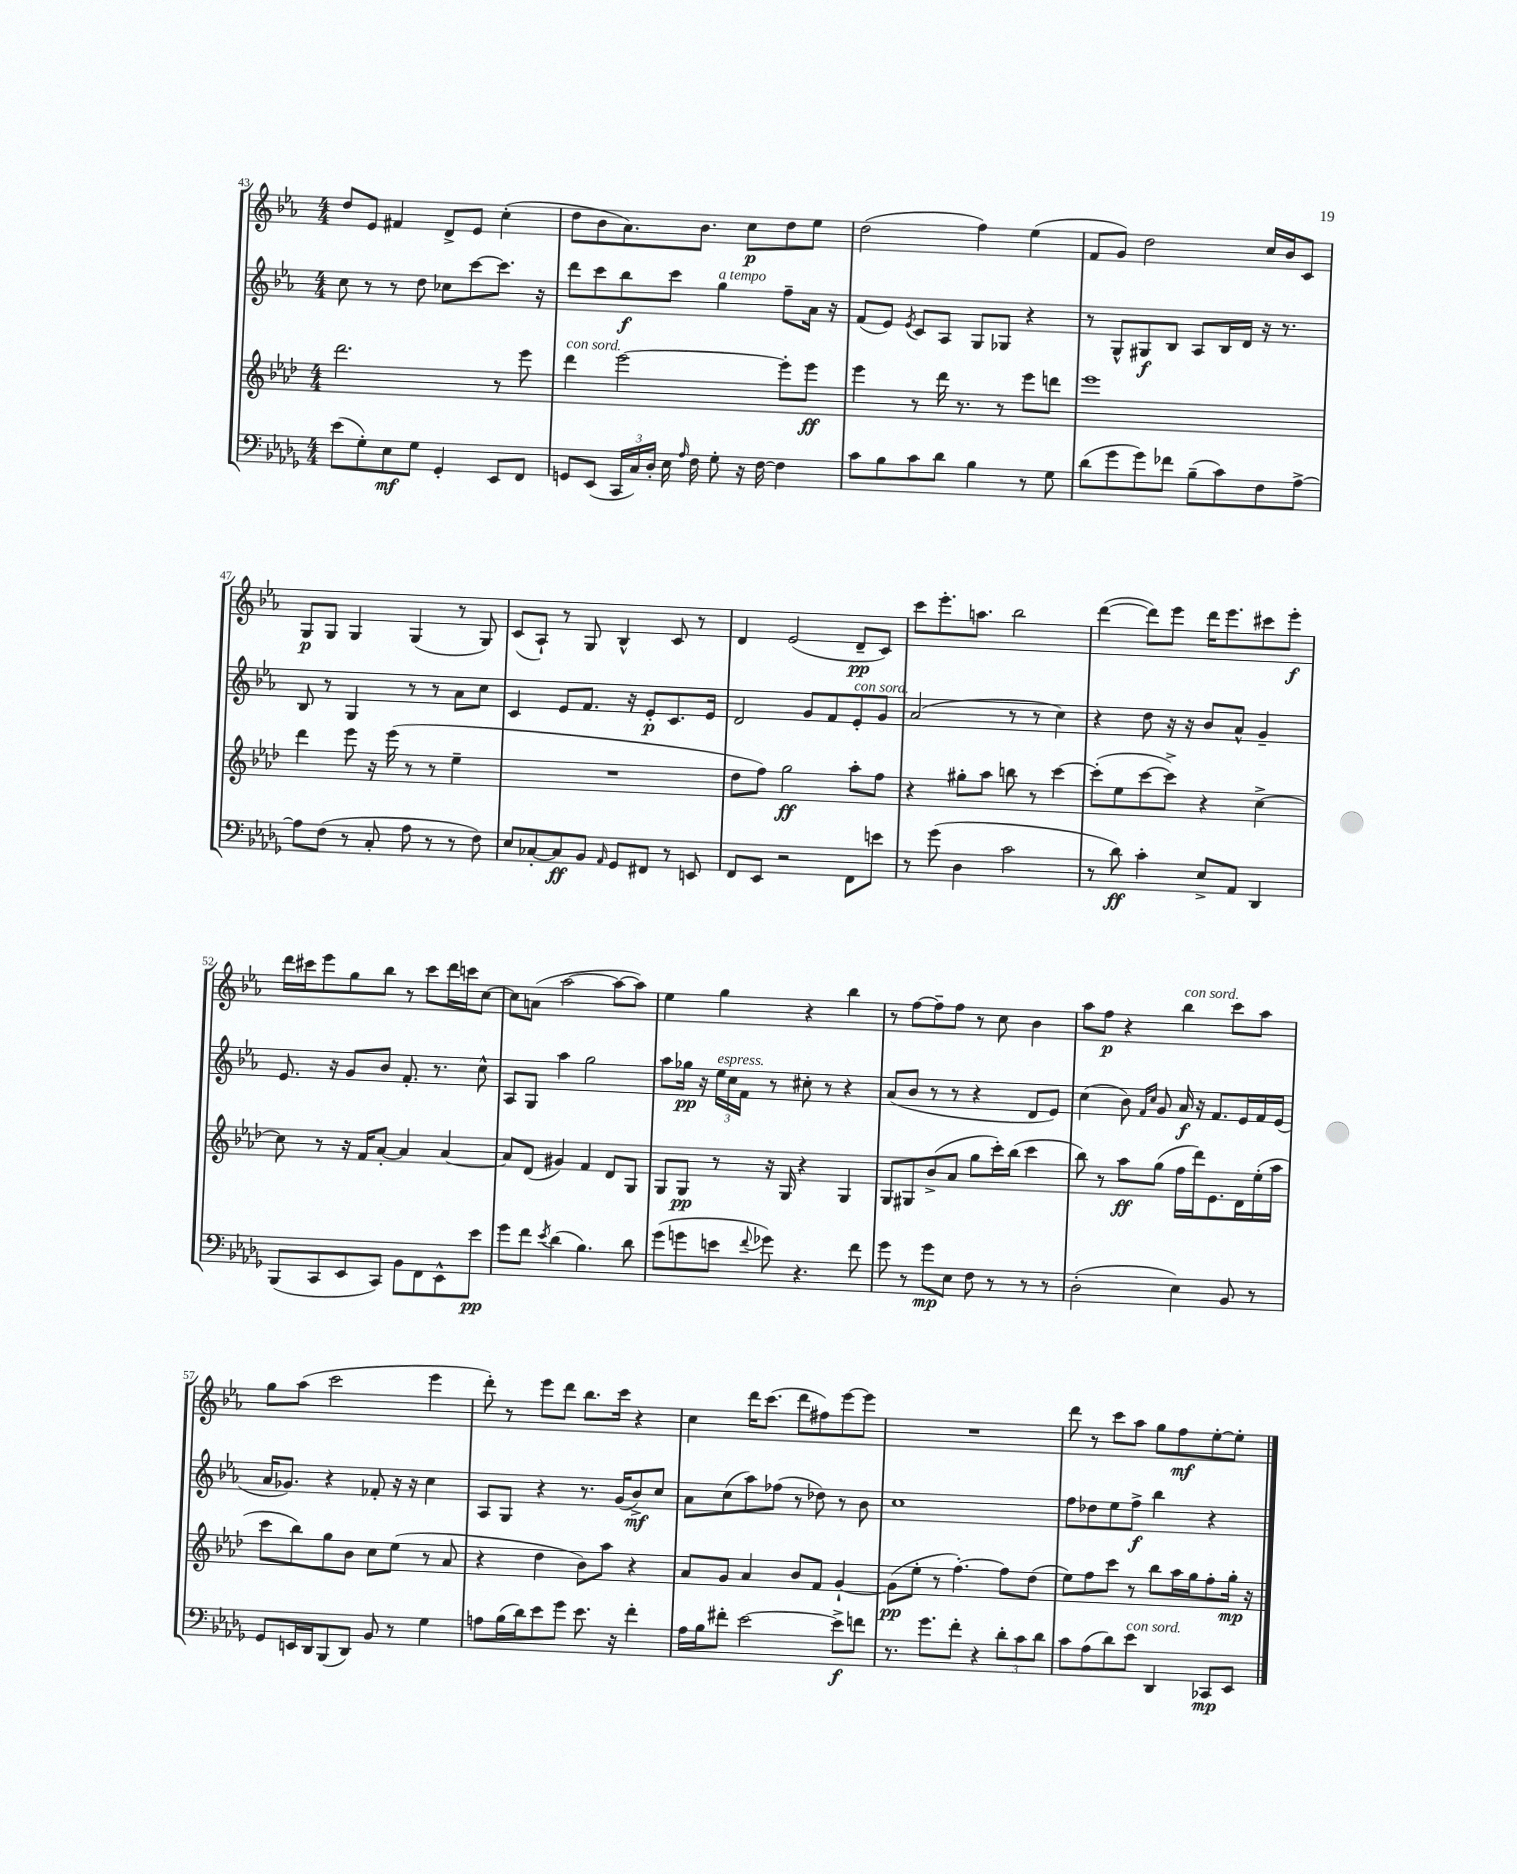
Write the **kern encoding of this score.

**kern	**kern	**kern	**kern
*staff4	*staff3	*staff2	*staff1
*clefF4	*clefG2	*clefG2	*clefG2
*k[b-e-a-d-g-]	*k[b-e-a-d-]	*k[b-e-a-]	*k[b-e-a-]
*M4/4	*M4/4	*M4/4	*M4/4
(8e-	2.ddd-	8cc	8dd
8G-')	.	8r	8e-
8E-	.	8r	4f#
8G-	.	8dd	.
4GG-'	.	8cc-	8d^
.	.	[8ccc	8e-
8EE-	8r	8.ccc]	(4cc'
8FF	8eee-	.	.
.	.	16r	.
=	=	=	=
8GG	4ddd-	8ddd	8dd
(8EE-	.	8ccc	8b-
24CC	[2eee-	8bb-	8.a-)
24C)	.	.	.
24D-'	.	.	.
16E-	.	8ccc	.
16qqA-	.	.	.
16F	.	.	8.b-
8G-'	.	4gg	.
16r	.	.	8cc
[16F	.	.	.
4F]	8eee-']	8ff~	8dd
.	8eee-	16a-	8ee-
.	.	16r	.
=	=	=	=
8c	4eee-	(8f	(2dd
8B-	.	8e-)	.
.	.	8qe-	.
8c	8r	8c	.
8d-	16ddd-	8A-	.
.	8.r	.	.
4B-	.	8G	4ff)
.	8r	8G-	.
8r	8eee-	4r	(4ee-
8G-	8ddd	.	.
=	=	=	=
(8d-	1eee-	8r	8f
8g-	.	8G^^	8g)
8g-)	.	8G#	2dd
8f-	.	8B-	.
(8B-~	.	8A-	.
8c)	.	16B-	.
.	.	16d	.
8F	.	16r	16cc
.	.	8.r	16b-
[8A-^	.	.	8c
=	=	=	=
8A-]	4ddd-	8B-	8G
(8F	.	8r	8G
8r	8eee-	4G	4G
8C'	16r	.	.
.	(16eee-	.	.
8A-	8r	8r	(4G
8r	8r	8r	.
8r	4ee-~	8a-	8r
8F)	.	8cc	8G)
=	=	=	=
8E-	1r	4c	(8c
[8C-'	.	.	8A-`)
8C-]	.	8e-	8r
8BB-	.	8.f	8G
16qqAA-	.	.	.
8GG-	.	.	4B-^^
.	.	16r	.
8FF#	.	8e-'	.
8r	.	8.c	8c
8EE	.	.	8r
.	.	16e-	.
=	=	=	=
8FF	8dd-	2d	4d
8EE-	8ff)	.	.
2r	2gg	.	(2e-
.	.	8g	.
.	.	8f	.
8FF	8aa-'	8e-'	8d~
8e	8ff	8g	8c)
=	=	=	=
8r	4r	(2a-	8ccc
(8g-	.	.	8.eee-'
4D-	8gg#'	.	.
.	.	.	8.aa
.	8aa-	.	.
2c	8bb	8r	2bb-
.	8r	8r	.
.	[4ccc	4cc)	.
=	=	=	=
8r	(8ccc']	4r	([4ddd
8d-)	8ee-	.	.
4c'	[8ccc	8dd	8ddd])
.	8ccc^])	16r	8eee-
.	.	16r	.
8E-^	4r	8b-	16ddd
.	.	.	8.eee-
8AA-	.	8a-^^	.
4DD-	[4cc^	4g~	8ccc#
.	.	.	8eee-'
=	=	=	=
(8BBB-	8cc]	8.e-	16ddd
.	.	.	16ccc#
8CC	8r	.	8eee-
.	.	16r	.
8EE-	16r	8g	8gg
.	16f	.	.
8CC)	[8a-'	8b-	8bb-
8BB-	4a-]	8.f'	8r
8FF	.	.	8ccc#
.	.	8.r	.
8EE-^^	[4a-	.	16ddd
.	.	.	16ccc
8e-	.	8cc^^	[8cc
=	=	=	=
8g-	8a-]	8A-	8cc]
8f	(8d-	8G	(8a
8qe-	.	.	.
(4d-	4g#)	4aa-	[2aa-
4.B-)	4f	2gg	.
.	8d-	.	8aa-_
8d-	8G	.	8aa-])
=	=	=	=
(8g-	8G	8aa-	4ee-
8g	8G	16gg-	.
.	.	16r	.
8e	8r	24ee-	4gg
.	.	24cc	.
.	.	24f	.
8qqf	.	.	.
8g-)	16r	8r	.
.	16G	.	.
4.r	4r	8cc#'	4r
.	.	8r	.
.	4G	4r	4bb-
8f	.	.	.
=	=	=	=
8g-	8G	(8a-	8r
8r	8G#	8b-	[8ff
8g-	(8b-^	8r	8ff~]
8E-	8a-	8r	8ff
8F	8gg	4r	8r
8r	16ccc')	.	8cc
.	(16bb-	.	.
8r	4ccc	8d	4b-
8r	.	8e-)	.
=	=	=	=
(2D-'	8bb-)	(4cc	8aa-
.	8r	.	8ff
.	8aa-	8b-)	4r
.	.	16qqf	.
.	.	16qqcc	.
.	(8gg	8g	.
4E-)	16ff	16a-	4bb-
.	16ddd-)	16r	.
.	8.e-	8.f	.
8BB-	.	.	8ccc
.	16d-	16e-	.
8r	(16ee-'	16f	8aa-
.	16aa-	(16e-	.
=	=	=	=
8GG-	8ccc	16a-	8gg
.	.	8.g-)	.
16EE	8bb-)	.	(8aa-
16DD-	.	.	.
(8BBB-	8gg	4r	2ccc
8DD-)	8b-	.	.
8BB-	8cc	8f-'	.
8r	(8ee-	16r	.
.	.	16r	.
4G-	8r	4cc	4eee-
.	8a-	.	.
=	=	=	=
8A	4r	8A-	8ddd')
(16B-	.	8G	8r
16d-)	.	.	.
8e-	4dd-	4r	8eee-
8g-	.	.	8ddd
8.e-	8b-)	8.r	8.bb-
.	8aa-	.	.
16r	.	(16g	16ccc
4f'	4r	8b-^)	4r
.	.	8cc	.
=	=	=	=
16A-	8a-	8a-	4cc
16B-	.	.	.
8f#'	8g	(8cc	.
[2e-	4a-	8aa-)	16ddd
.	.	.	(8.ccc
.	.	(8ff-	.
.	8b-	8r	8ddd
.	8f	8dd-)	8ff#)
8e-^]	[4g`	8r	[8eee-
8f	.	8b-	8eee-]
=	=	=	=
8.r	(8g]	1cc	1r
.	8ee-'	.	.
8.g-	.	.	.
.	8r	.	.
8f'	[4.ff')	.	.
4r	.	.	.
12d-'	8ff]	.	.
12c	.	.	.
.	(8dd-	.	.
12d-	.	.	.
=	=	=	=
8c	8ee-)	8ff	8ddd
(8A-	8ff	8dd-	8r
8d-)	8ccc	8ee-	8ccc
8e-	8r	8ff^	8aa-
4DD-	8bb-	4bb-	8gg
.	16aa-	.	8ff
.	16gg	.	.
8CC-	8ff'	4r	[8ee-'
8EE-	16gg'	.	8ee-']
.	16r	.	.
==	==	==	==
*-	*-	*-	*-
